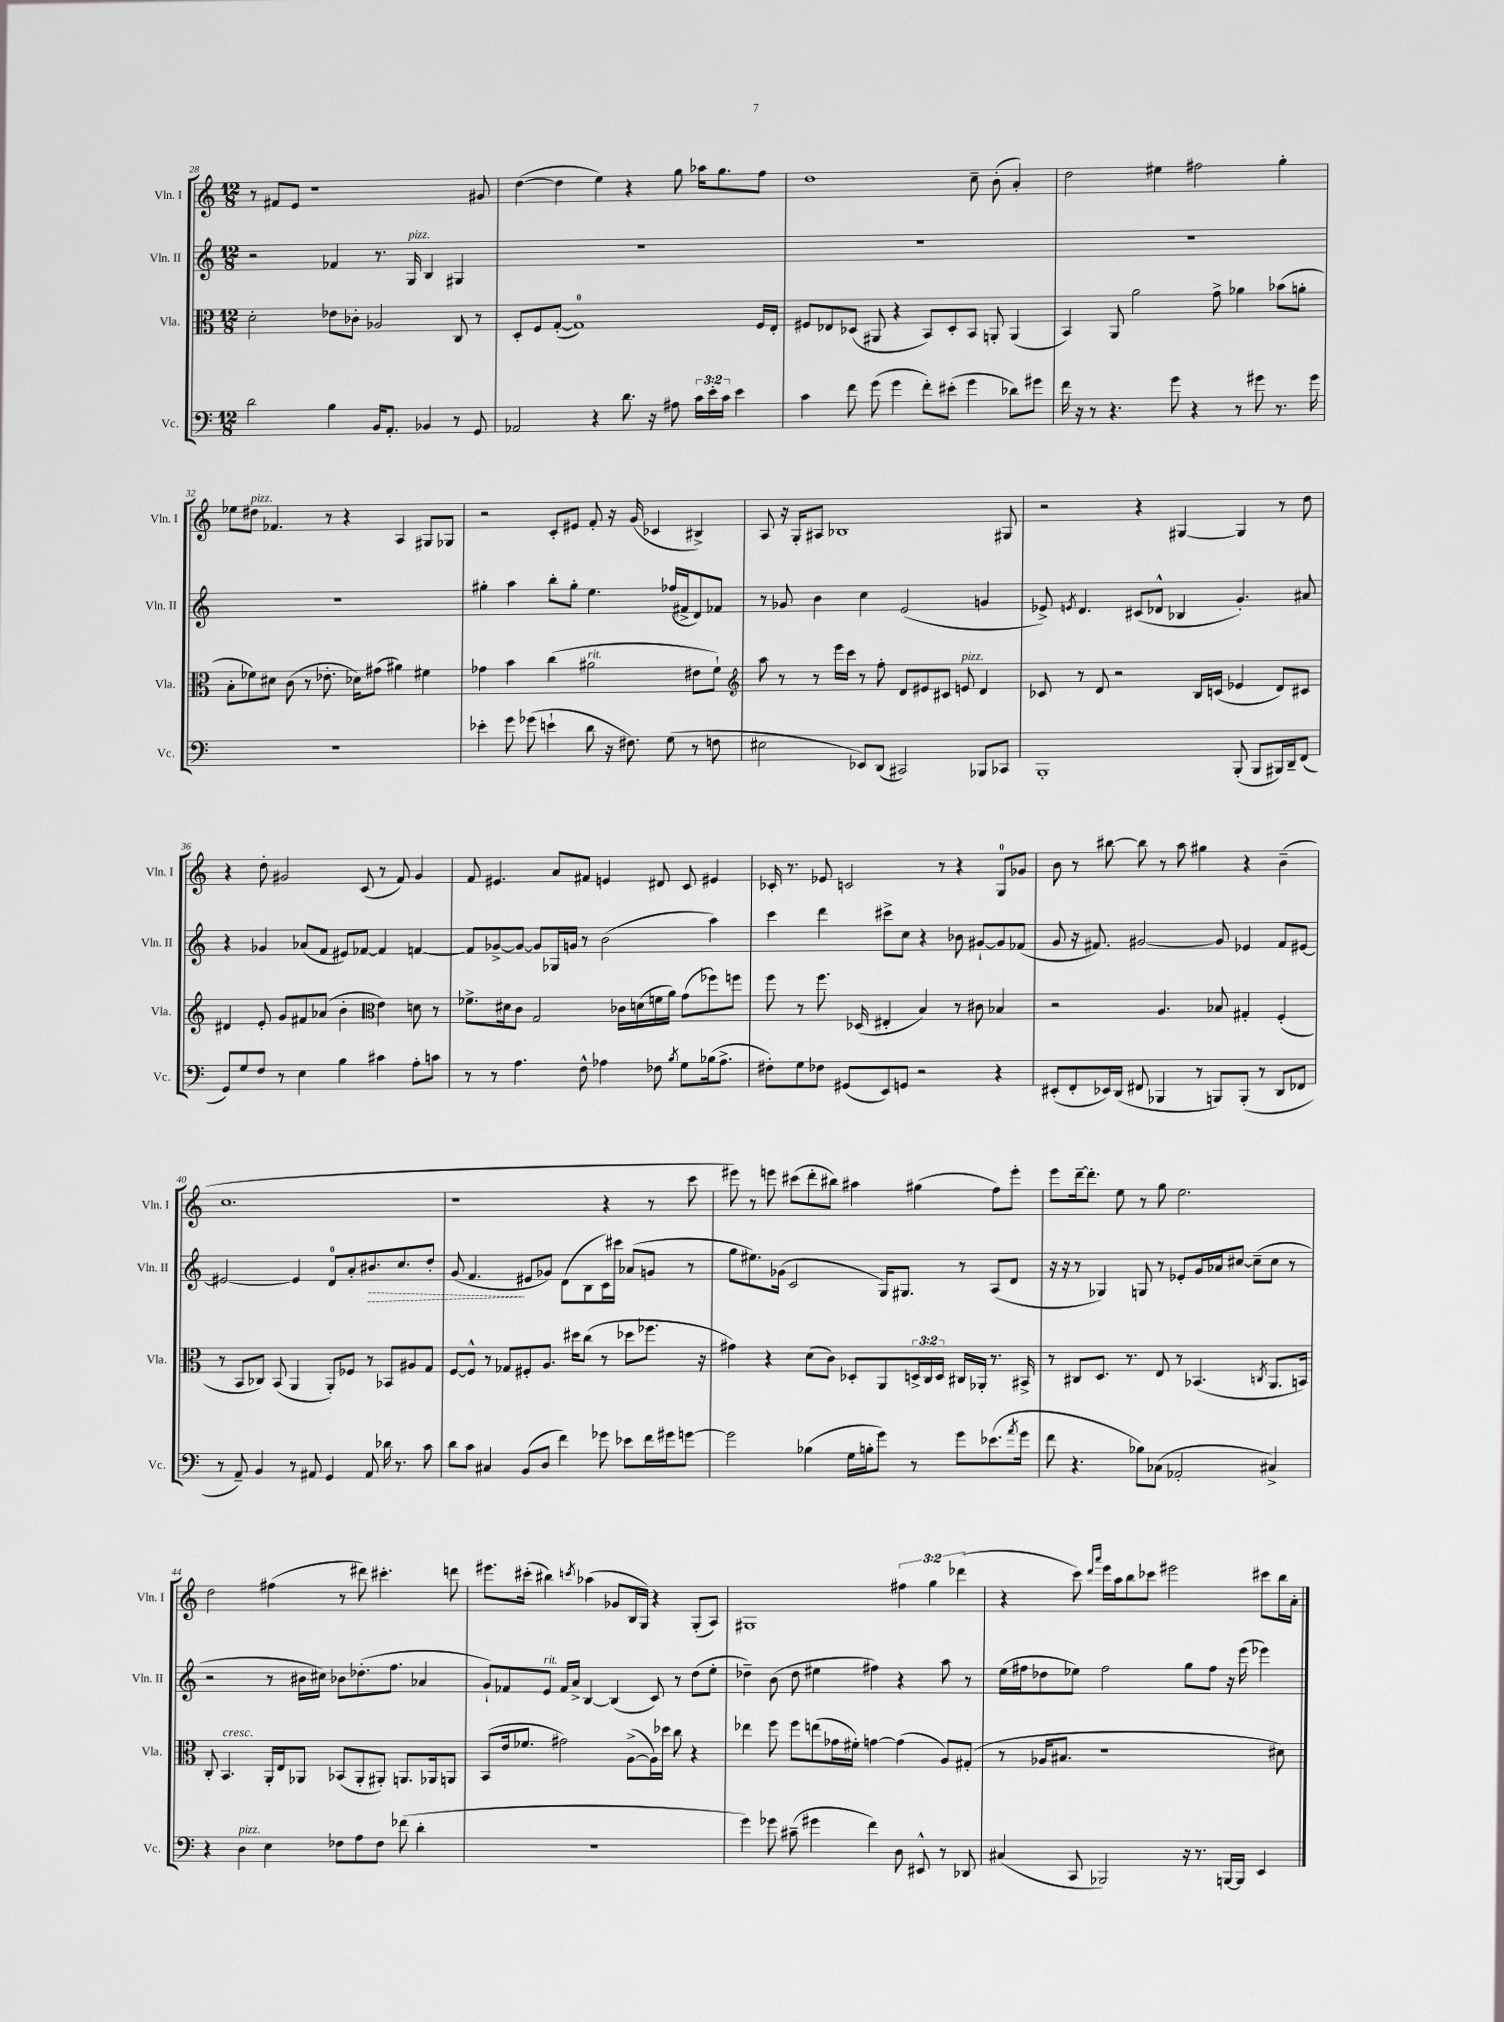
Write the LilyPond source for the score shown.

<<
\new StaffGroup <<
\new Staff = "s0" \with { instrumentName = "Vln. I" shortInstrumentName = "Vln. I" } {
    \clef treble \key c \major \numericTimeSignature \time 12/8 \override Staff.TupletNumber.text = #tuplet-number::calc-fraction-text
    r8 fis'8 e'8 r1 gis'8 |
    d''4~( d''4 e''4) r4 g''8 aes''16 g''8. f''8 |
    d''1 c''8-- b'8-.( a'4-.) |
    d''2 eis''4 fis''2 g''4-. |
    ees''8 dis''8^\markup { \italic "pizz." } fes'4. r8 r4 a4 gis8 ges8 |
    r2 c'8-. eis'8 f'8-. r16 g'16( ces'4 bis4->) |
    a8 r16 g16-. ais8 bes1 gis8 |
    r2 r4 gis4~ gis4 r8 d''8 |
    r4 d''8-. gis'2 c'8( r8 f'8) gis'4 |
    f'8 eis'4. a'8 fis'8 e'4 dis'8 c'8 eis'4 |
    ces'16-. r8. ees'8 c'2 r8 r4 g8-0 ges'8 |
    b'8 r8 bis''8~ bis''8 r8 a''8 gis''4 r4 b'4--( |
    c''1. |
    r1 r4 r8 c'''8 |
    eis'''8) r8 e'''8 cis'''8( d'''8-. bis''8) ais''4 gis''4( f''8) e'''8-. |
    e'''8 d'''16~-- d'''8.-. e''8 r8 g''8 e''2. |
    d''2 fis''4( r8 dis'''8) cis'''4.-. d'''8 |
    eis'''8. cis'''16-.( bis''4) \acciaccatura { c'''8 } aes''4( ges'8 b16 g16) r4 g8-.( a8) |
    gis1 \tuplet 3/2 { fis''4 g''4 des'''4( } |
    r4 c'''8) \grace { d'''16 a'''16 } e'''16 a''16 b''8 ces'''8 eis'''2 cis'''8 b''16 a'16-. \bar "|." |
}
\new Staff = "s1" \with { instrumentName = "Vln. II" shortInstrumentName = "Vln. II" } {
    \clef treble \key c \major \numericTimeSignature \time 12/8
    r2 fes'4 r8. g16^\markup { \italic "pizz." } b4 gis4 |
    R1. |
    R1. |
    R1. |
    R1. |
    gis''4-. a''4 b''8-. gis''8-. e''4. fes''16( fis'16-> d'8) fes'8 |
    r8 ges'8 b'4 c''4 e'2( g'4 |
    ees'8->) \acciaccatura { e'8 } d'4. cis'8( des'8-^ bes4 g'4.-.) ais'8 |
    r4 ges'4 aes'8( f'8 eis'8) fes'8~ fes'4 f'4~ |
    f'8 ges'8~-> ges'8~ ges'8 ges16 g'16 r8 b'2( a''4) |
    c'''4 d'''4 cis'''8-> c''8 r4 bes'8 gis'8~-! gis'8 fes'8( |
    g'8 r16 fis'8.) gis'2~ gis'8 ees'4 fis'8 eis'8~ |
    eis'2~ eis'4 d'8-0 a'8-. \once \override Hairpin.style = #'dashed-line bis'8.\> c''8. d''8-. |
    g'8( f'4.\! eis'8 ges'8) d'8( b8 c'16) cis'''16 aes'8( g'8 r8 |
    g''8 eis''8.) ges'16( c'2 g16) gis8. r8 a8( d'8 |
    r16 r16 r8 ges4) g8 r8 ees'8-. g'16 aes'16 cis''8~ cis''8--( cis''8 r8 |
    r2 r8 bis'16 cis''16) bes'8 des''8.-.( f''8. aes'4 |
    g'8-!) fes'8 e'8^\markup { \italic "rit." } fes'16 a'16-> b4~ b4( c'8) r8 d''8( e''8-. |
    des''4--) b'8( des''8 eis''4 fis''4) r4 a''8 r8 |
    e''16( fis''16 des''8 ees''8) fis''2 g''8 fis''8 r16 e'''16( ees'''4) \bar "|." |
}
\new Staff = "s2" \with { instrumentName = "Vla." shortInstrumentName = "Vla." } {
    \clef alto \key c \major \numericTimeSignature \time 12/8 \override Staff.TupletNumber.text = #tuplet-number::calc-fraction-text
    d'2-. ees'8 ces'8-. aes2 c8 r8 |
    d8-. f8 g8~-.( g1-0) f16 e16-. |
    fis8 ees8 des8( ais,8 r4 b,8) des8-. b,8 a,8-. a,4( |
    b,4) a,8 a'2 g'8-> aes'4 bes'8( a'8-. |
    b8-. fes'8) dis'8 c'8( r8 ees'8.-. des'16) gis'8( ais'4) fis'4 |
    ges'4 b'4 c''4( ais'2^\markup { \italic "rit." } eis'8 f'8-!) |
    \clef treble a''8 r8 r8 e'''16 c'''16 r8 f''8-. d'8 eis'8 cis'8 e'8^\markup { \italic "pizz." } d'4 |
    ces'8 r8 d'8 r2 b16 c'16( ees'4 d'8) cis'8 |
    dis'4 e'8-. g'8 fis'8 aes'8( b'4-. \clef alto e'4) d'8 r8 |
    fes'8.-> dis'16 c'8 g2 ces'16 d'16( f'16 a'16) g'8( fes''8) f''8 |
    f''8 r8 f''8. des16( eis4-. b4) r8 cis'8 bes4 |
    r2 a4. bes8 gis4-. f4-.( |
    r8 b,8 ces8) b,8( a,4 a,8-.) fes8 r8 bes,8 ais8 g8 |
    f8~ f8-^ r8 ges8 fis8-. a8. dis''16 c''8( r8 des''8 fes''8. r16 |
    gis'4) r4 d'8( c'8) des8-. a,8 \tuplet 3/2 { d16-> c16 d16 } cis16 aes,16-. r8. bis,16-> |
    r8 cis8 d8. r8. e8 r8 bes,4.( \acciaccatura { c8 } a,8. b,16) |
    c8-. b,4.^\markup { \italic "cresc." } a,16-. e16 aes,8 bes,8( aes,8-. ais,8-.) a,8. aes,16 a,8 |
    b,8( e'16 fes'8. gis'2) a8~->( a16) des''16 c''8 r4 |
    ees''4 f''8 f''8 e''8( ges'16 fis'16-.) g'4~ g'4( a8) gis8-.( |
    r8 aes16 bis8. r1 dis'8) \bar "|." |
}
\new Staff = "s3" \with { instrumentName = "Vc." shortInstrumentName = "Vc." } {
    \clef bass \key c \major \numericTimeSignature \time 12/8 \override Staff.TupletNumber.text = #tuplet-number::calc-fraction-text
    d'2 b4 b,16 a,8.-. bes,4 r8 g,8 |
    aes,2 r4 d'8. r16 ais8 \tuplet 3/2 { c'16 e'16-. c'16 } e'4 |
    c'4 f'8 g'8( g'4 f'8-.) eis'8-.( g'4 des'8) gis'8 |
    f'16 r16 r8 r4. g'8 r4 r8 gis'8 r8. gis'16 |
    R1. |
    ees'4-. g'8 ges'8( e'4-! d'8 r16 fis8.) g8( r8 f8 |
    eis2 ees,8) d,8( cis,2) bes,,8 ces,8 |
    b,,1-. b,,8-.( b,,8 bis,,16) d,16-- f,8( |
    g,8) g8 f8 r8 e4 b4 cis'4 a8-. c'8 |
    r8 r8 a4. f8-^ aes4 fes8 \acciaccatura { b8 } g8 bes16( aes8.-> |
    fis8-.) g8 fes8 gis,8( e,8) g,8 r2 r4 |
    eis,8-.( f,8-. ees,16) d,16( fis,8 bes,,4 r8 b,,8) b,,8-.( r8 d,8 fes,8 |
    r8 a,8--) b,4 r8 ais,8 g,4 ais,8 des'16 r8. c'8 |
    d'8 c'8 cis4 b,8( d8 f'4) ges'8 ees'8 f'16 gis'16 g'8~ |
    g'2 bes4( g16 b16-. g'8) r8 g'8 ees'8.( \acciaccatura { a'8 } g'16 |
    f'8 r4. bes8) ces8( aes,2-. cis4->) |
    r4 d4^\markup { \italic "pizz." } e4 fes8 a8 fes8 fes'8( d'4-. |
    R1. |
    g'4) ges'8 cis'8--( gis'4 f'4) d8 eis,8-^ r8 des,8 |
    cis4( c,8 bes,,2) r16 r8. b,,16~ b,,16 e,4 \bar "|." |
}
>>
>>
\layout { \context { \Score currentBarNumber = #28 } }
